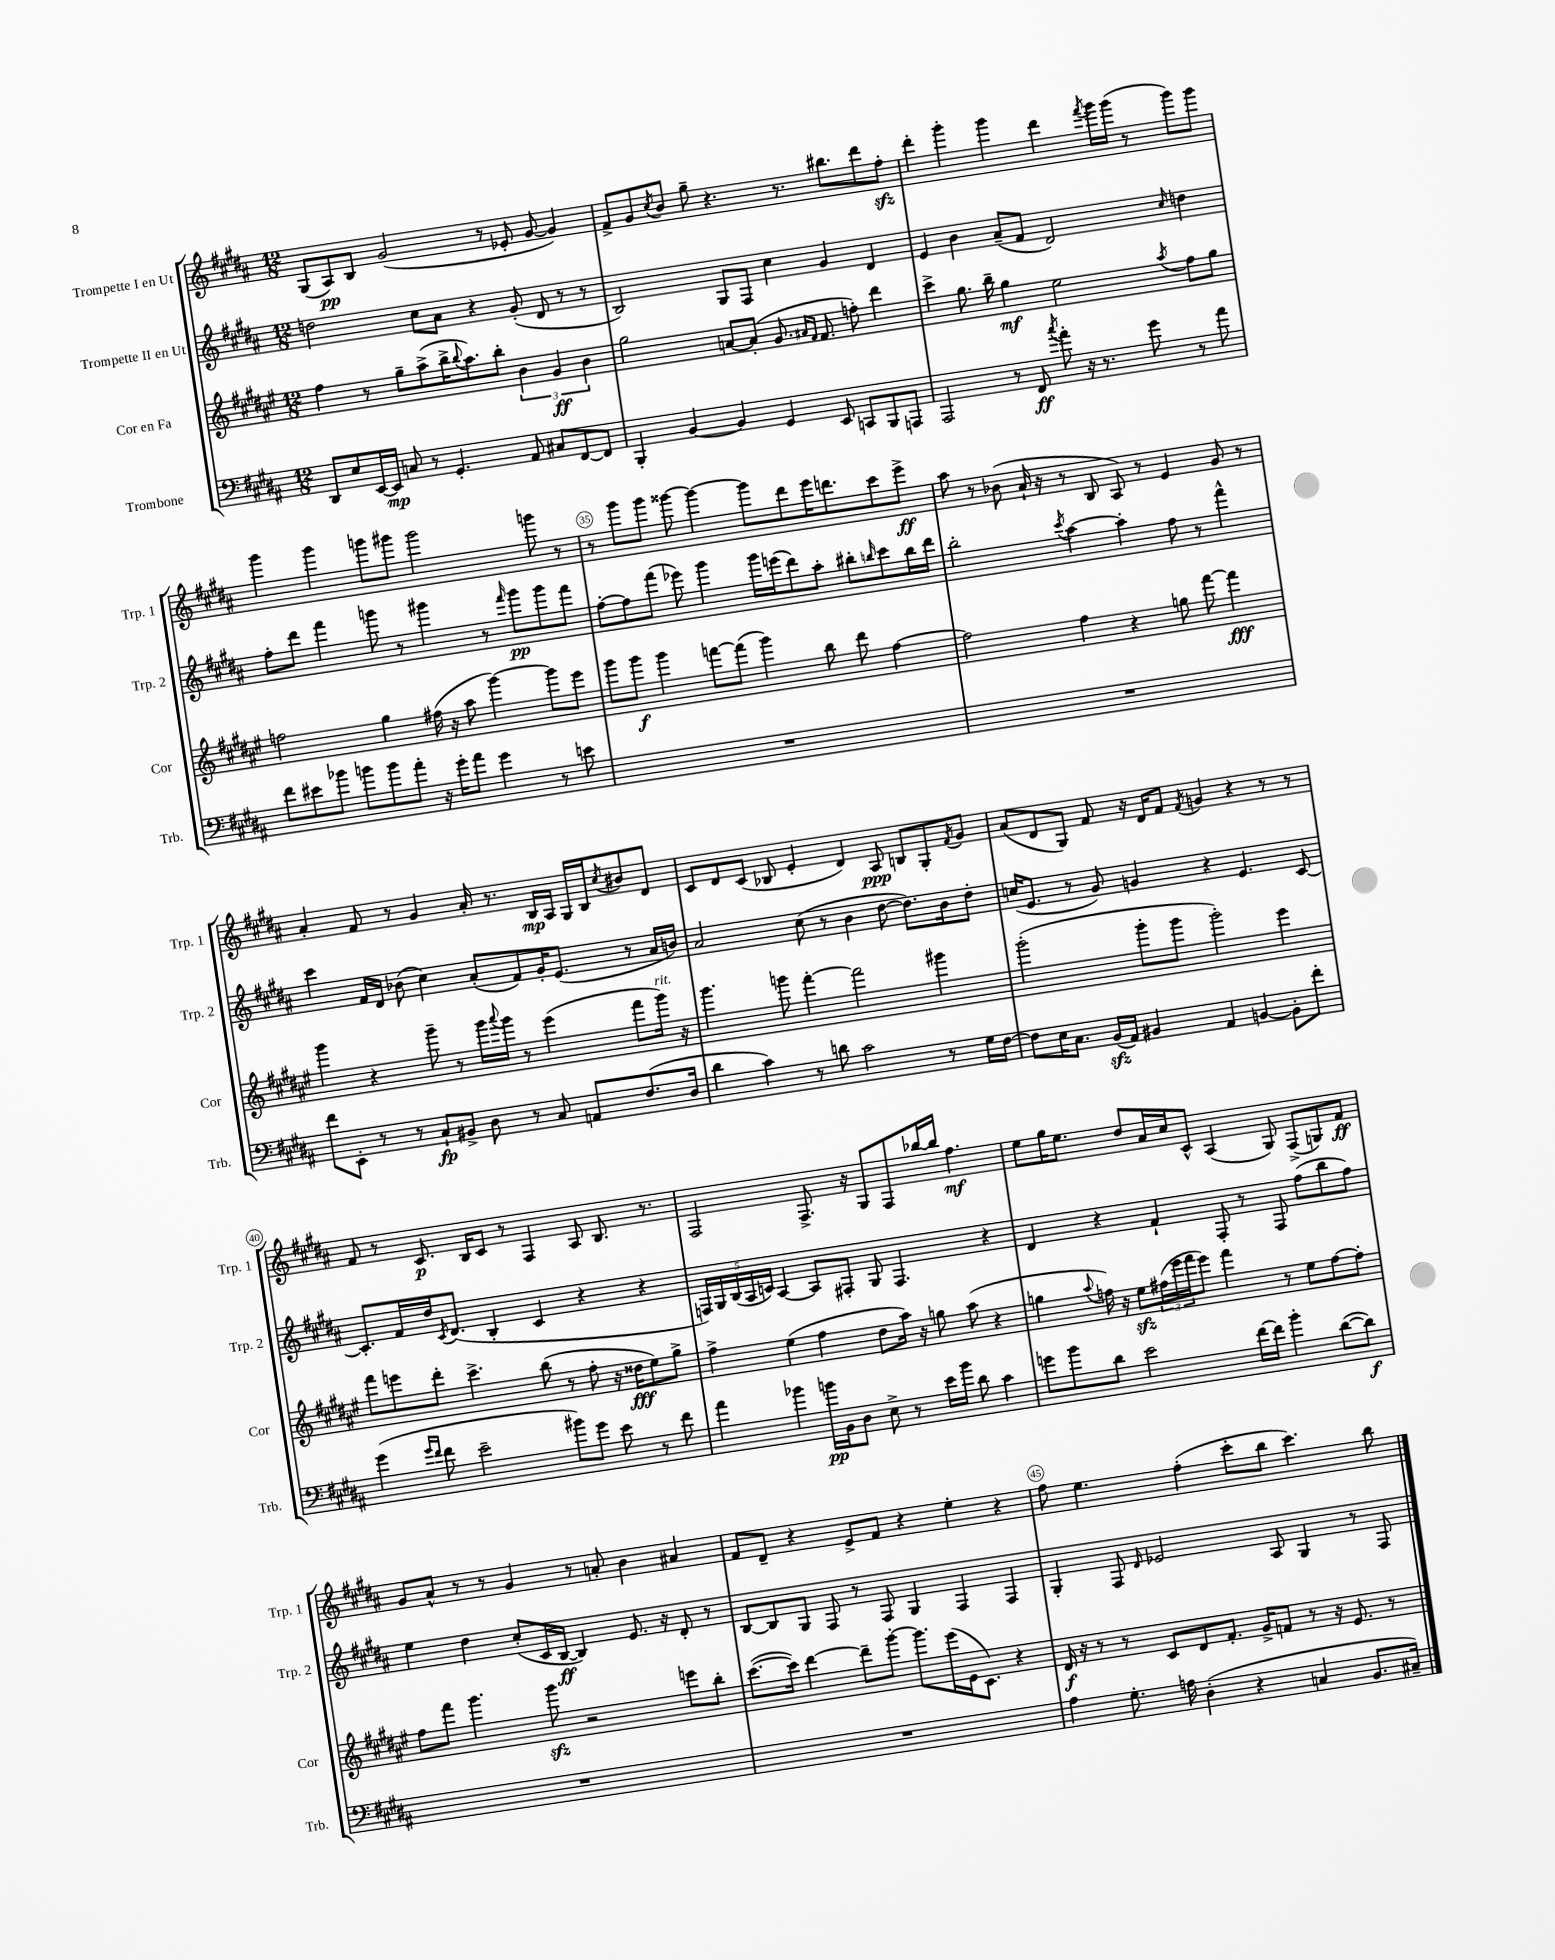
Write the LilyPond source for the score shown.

<<
\new StaffGroup <<
\new Staff = "s0" \with { instrumentName = "Trompette I en Ut" shortInstrumentName = "Trp. 1" } {
    \clef treble \key b \major \numericTimeSignature \time 12/8
    gis8( ais8\pp) b8 gis'2( r8 ees'8-. gis'8~ gis'4) |
    fis'8-> gis'8 \acciaccatura { cis''8 } b'8 gis''8-- r4. r8. bis''8. dis'''8 fis''8-.\sfz |
    dis'''4-. gis'''4-. gis'''4 dis'''4 \acciaccatura { fis'''8 } gis'''16 gis'''16( r8 gis'''8) gis'''8 |
    gis'''4 gis'''4 g'''8 gis'''8 gis'''2 g'''8 r8 |
    r8 gis'''8 gis'''8 gisis'''8~ gisis'''4~ gisis'''8 dis'''8 e'''16 d'''8. cis'''8 e'''8->\ff |
    ais''8 r8 bes'8( ais'16-! r16 r8 b8 ais8) r8 e'4 gis'8 r8 |
    ais'4-. fis'8 r8 gis'4 ais'16-. r8. b16\mp ais16 gis16 b16 \acciaccatura { cis''8 } bis'8 dis'8 |
    cis'8 dis'8 cis'8( bes8 e'4-. dis'4) ais8\ppp b8 gis8-. \acciaccatura { fis'8 } gis'8 |
    ais'8( dis'8 gis8) fis'8 r16 dis'16 fis'8 \acciaccatura { fis'8 } g'4 r4 r8 r8 |
    fis'8 r8 cis'8.\p b16 cis'8 r8 fis4 ais8 b8. r8. |
    fis2 fis8.-> r16 gis8 fis8 bes''16~ bes''16 fis''4.\mf |
    e''8 gis''16 e''8. dis''8 ais'16 cis''16 cis'8-^ ais4( gis8) fis8->( g8) fis'8\ff |
    gis'8 ais'8-^ r8 r8 gis'4 r8 a'8-. b'4 ais'4 |
    fis'8 dis'8-- r4 e'8-> fis'8 r4 e''4-. r4 |
    fis''8 e''4. fis''4-.( cis'''8-. b''8 cis'''4.) b''8 \bar "|." |
}
\new Staff = "s1" \with { instrumentName = "Trompette II en Ut" shortInstrumentName = "Trp. 2" } {
    \clef treble \key b \major \numericTimeSignature \time 12/8
    d''2 cis''8 ais'8 r4 gis'8-.( dis'8 r8 r8 |
    b2) gis8 fis8 cis''4 gis'4 dis'4 |
    e'4 b'4 ais'8--( fis'8 dis'2) \grace { cis''16 } d''4 |
    fis''8-. dis'''8 fis'''4 g'''8 r8 gis'''4 r8 \grace { fis'''16 } gis'''8\pp gis'''8 fis'''8 |
    fis''8~-. fis''8 fis'''8( ees'''8) gis'''4 gis'''16 e'''16( dis'''8) ais''8-. bis''8-. \grace { b''16 } cis'''8 b''16 dis'''16 |
    b''2-. \acciaccatura { cis'''8 } ais''4~ ais''4-. fis''8 r8 fis'''4-^ |
    cis'''4 fis'16 dis'16 bes'8( cis''4) ais'8-.( fis'8) gis'16-. e'8.( r8 ais'16 b'16) |
    ais'2 cis''8( r8 b'4 dis''8~ dis''8.) b'16 dis''8-. |
    c''16( e'8. r8 gis'8) g'4 r4 e'4. cis'8~ |
    cis'8.-. fis'16 dis''16 \acciaccatura { cis'8 } dis'8.( b4-. cis'4 r4 r4 |
    \tuplet 5/4 { f16) gis16 b16( ais16 c'16) } ais4~ ais8 fis8-. gis8 fis4. r4 |
    dis'4 r4 fis'4-! fis8-. r8 fis8 fis''8( b''8 fis''8) |
    e''4 dis''4 cis''8-.( cis'16 b16~\ff b4) e'8. r16 dis'8-. r8 |
    b8~ b8 gis8 fis8 r8 fis8 gis4 fis4 fis4 |
    gis4-. fis8 \grace { dis'16 } ees'2 ais8 gis4 r8 fis8 \bar "|." |
}
\new Staff = "s2" \with { instrumentName = "Cor en Fa" shortInstrumentName = "Cor" } {
    \clef treble \key fis \major \numericTimeSignature \time 12/8
    fis''4 r8 gis''8-- ais''8->( b''16-> \appoggiatura { b''8 } ais''8.) b''8-. \tuplet 3/2 { b'4 gis'4\ff b'4 } |
    gis''2 a'8~ a'8-.( gis'8. \grace { ais'16 fis'16 } fis'8. f''8-.) dis'''4 |
    cis'''4-> gis''8. b''16-- gis''4\mf eis''2 \acciaccatura { ais''8 } fis''8 gis''8 |
    f''2 gis''4 fis''16( r16 ais''8 gis'''4~) gis'''8 eis'''8 |
    gis'''8 gis'''8\f gis'''4 f'''8~ f'''8( gis'''4) b''8 dis'''8 fis''4~ |
    fis''2 fis''4 r4 g''8 fis'''8~ fis'''4\fff |
    gis'''4 r4 gis'''8-- r8 gis'''16 \appoggiatura { ais'''8 } gis'''16 r8 eis'''4( fis'''8 gis'''16^\markup { \italic "rit." }) r16 |
    gis'''4. g'''8 fis'''4~-. fis'''2 gis'''4 |
    gis'''2-.( gis'''8-. gis'''8 gis'''2-.) eis'''4 |
    fis'''8 e'''8 dis'''8-. cis'''4.-> b''8( r8 fis''8-. r16 disis''16\fff eis''8) gis''8-> |
    fis''4-> eis''4( fis''4 dis''8 ais''16) r16 g''8 ais''8( r4 |
    g''4 \appoggiatura { ais''8 } f''16) r16 eis''8\sfz \tuplet 3/2 { fis''16( eis'''16 fis'''16 } eis'''8) fis'''4 r8 eis''8 fis''8~ fis''8-. |
    fis''8 fis'''8 gis'''4. gis'''8\sfz r2 e'''8 b''8-. |
    cis'''8.~( cis'''16) dis'''4~ dis'''8-- gis'''8~-. gis'''8. eis'''16( eis'16 cis'8.) r4 |
    dis'16\f r16 r8 r8 cis'8 dis'8 fis'8.-. gis'16-> f'8 r8 r16 eis'8. r8 \bar "|." |
}
\new Staff = "s3" \with { instrumentName = "Trombone" shortInstrumentName = "Trb." } {
    \clef bass \key b \major \numericTimeSignature \time 12/8
    dis,8 e8 e,16~ e,16\mp c8 r8 gis,4.-. ais,8 cis8 fis,8~ fis,8 |
    b,,4-. b,4~ b,4 gis,4 e,8 c,8 b,,8 a,,8 |
    ais,,2 r8 fis,8\ff \acciaccatura { cis''8 } ais'8-. r16 r8. gis'8 r8 ais'8 |
    fis'8 eis'8 bes'8 b'8 b'8 ais'8-. r16 gis'16-. ais'8 gis'4 r8 e'8 |
    R1. |
    R1. |
    fis'8 e,8-. r8 r8 cis8-!\fp bis,8-> dis8 r8 cis8 a,8 fis8.( dis16 |
    dis'4 cis'4) r8 d'8 cis'2 r8 gis16 fis16~ |
    fis8 e16 cis8. b,16\sfz( ais,16) bis,4 ais,4 b,4~ b,8-. fis'8-. |
    gis'4( \grace { gis'16 fis'16 } fis'8 e'2-- bis'8) gis'8 e'8 r8 fis'8 |
    ais'4 bes'4 b'16\pp b,16 dis8 e8-> r8 e'16 b'16 dis'8 cis'4 |
    g'8 b'8 dis'8 e'2 fis'16~ fis'16 b'4-. dis'8~( dis'8\f) |
    R1. |
    R1. |
    ais4 gis8.-. a16 dis4-.( r4 c4 b,8. cis16--) \bar "|." |
}
>>
>>
\layout { \context { \Score currentBarNumber = #31 \override BarNumber.break-visibility = ##(#f #t #t) barNumberVisibility = #(every-nth-bar-number-visible 5) \override BarNumber.stencil = #(make-stencil-circler 0.1 0.3 ly:text-interface::print) } }
